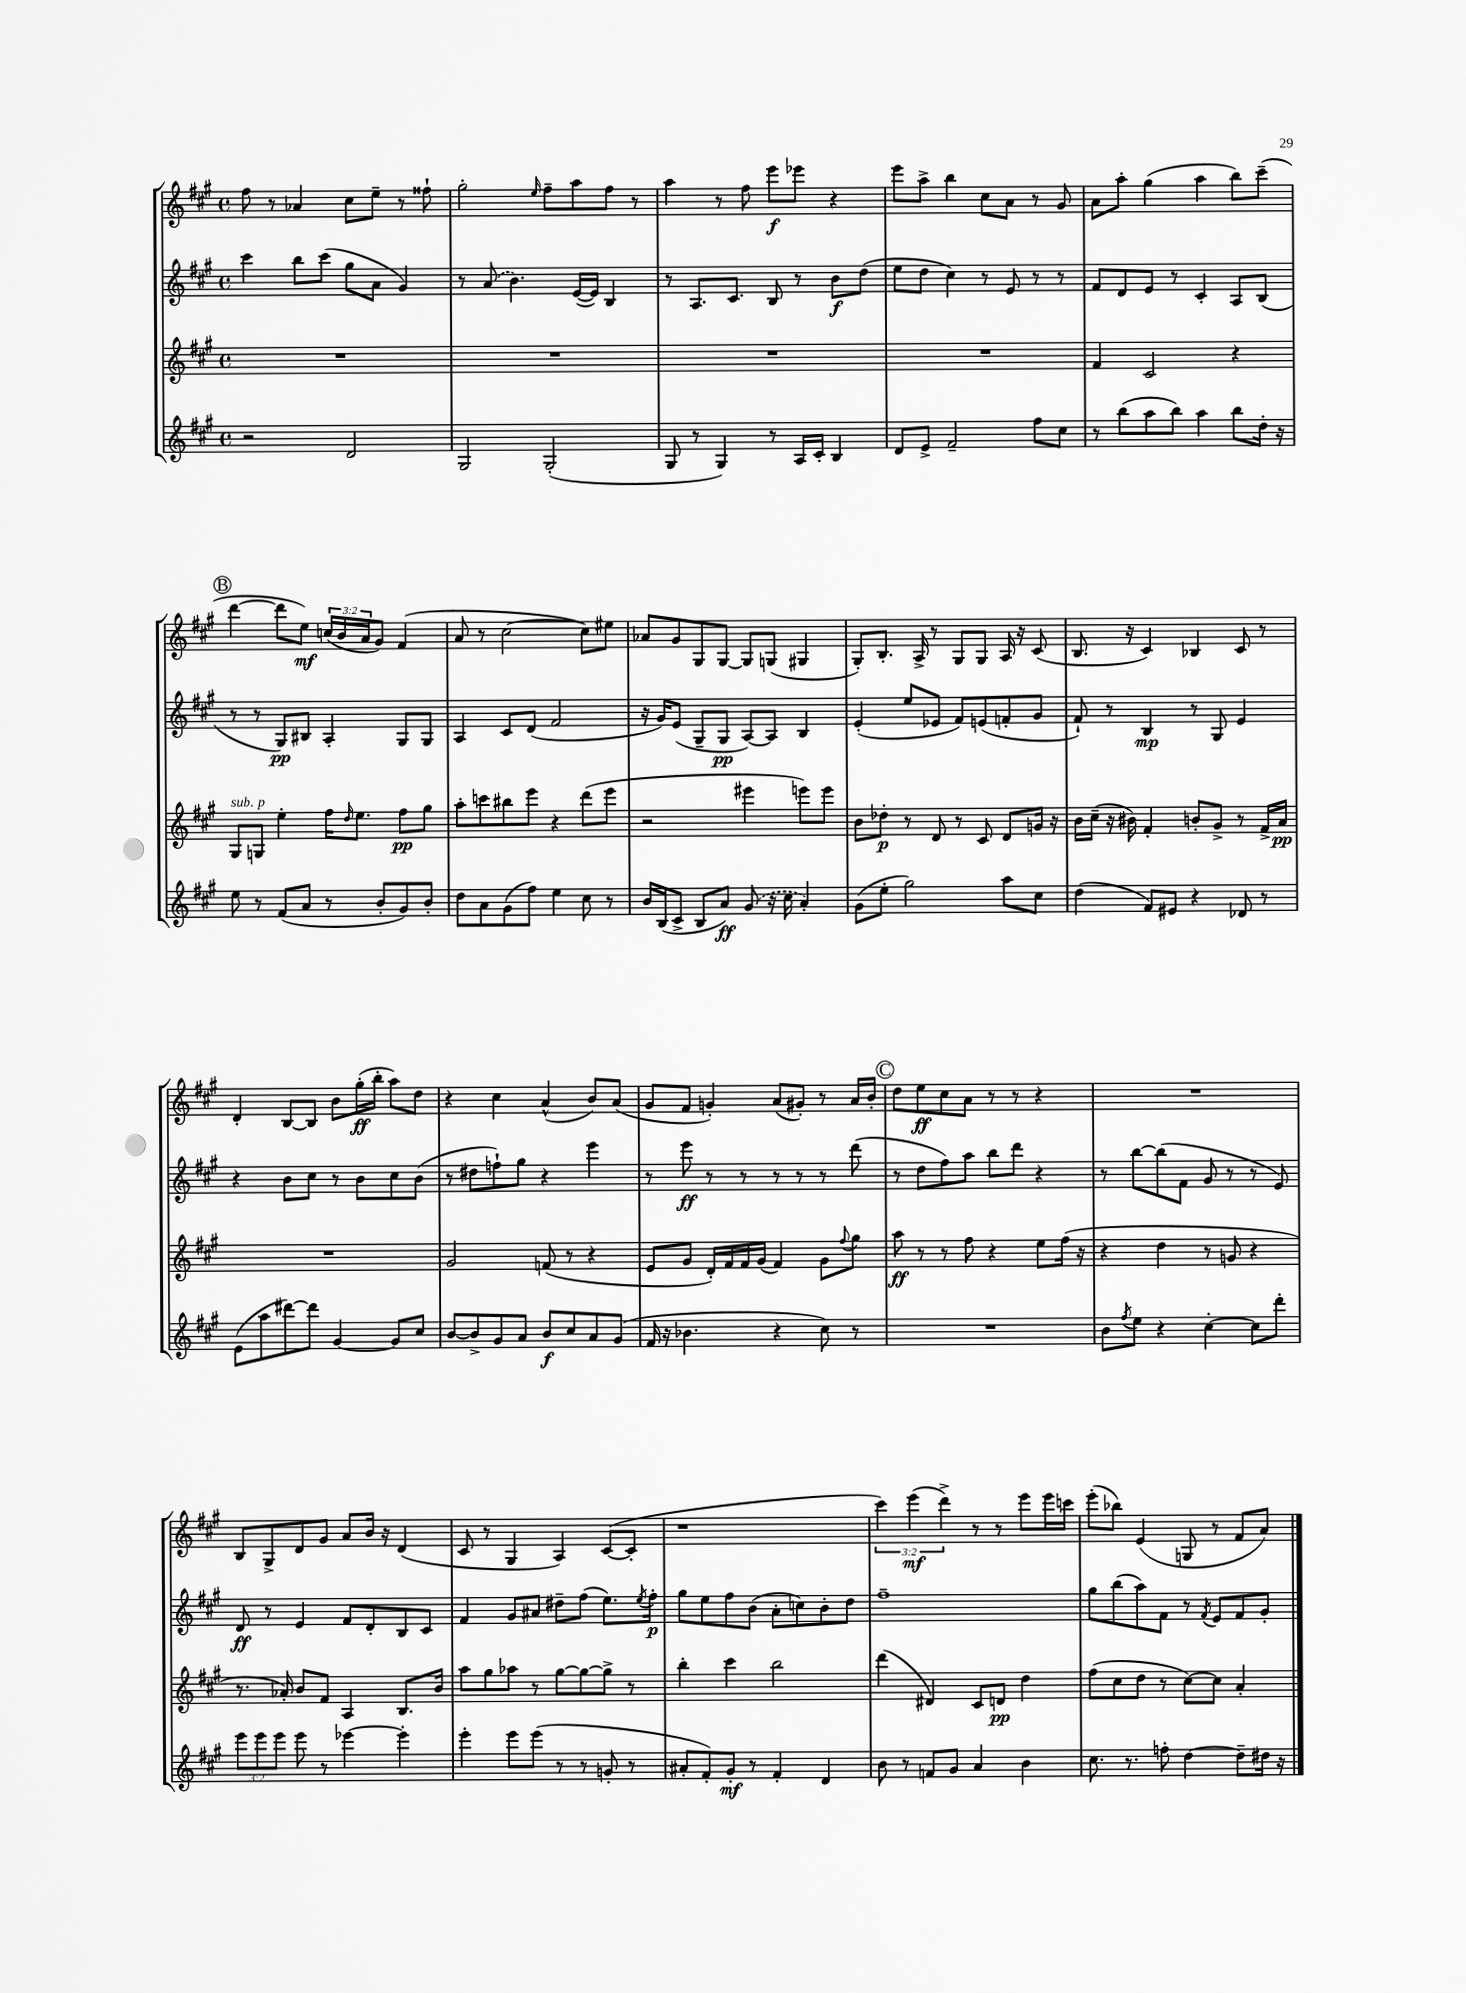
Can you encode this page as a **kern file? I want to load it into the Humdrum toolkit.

**kern	**kern	**kern	**kern
*staff4	*staff3	*staff2	*staff1
*clefG2	*clefG2	*clefG2	*clefG2
*k[f#c#g#]	*k[f#c#g#]	*k[f#c#g#]	*k[f#c#g#]
*M4/4	*M4/4	*M4/4	*M4/4
*met(c)	*met(c)	*met(c)	*met(c)
2r	1r	4ccc#	8ff#
.	.	.	8r
.	.	8bb	4a-
.	.	(8ccc#	.
2d	.	8gg#	8cc#
.	.	8a	8ee~
.	.	4g#)	8r
.	.	.	8ff##`
=	=	=	=
2G#	1r	8r	2gg#'
.	.	(8a	.
.	.	4.b)	.
.	.	.	16qqee
(2G#'	.	.	8ff#~
.	.	([16e	8aa
.	.	16e])	.
.	.	4B	8ff#
.	.	.	8r
=	=	=	=
8G#	1r	8r	4aa
8r	.	8.A	.
4G#)	.	.	8r
.	.	8.c#	.
.	.	.	8ff#
8r	.	8B	8eee
16A	.	8r	8eee-
16c#'	.	.	.
4B	.	8b	4r
.	.	(8dd	.
=	=	=	=
8d	1r	8ee	8eee
8e^	.	8dd	8aa^
2f#~	.	4cc#)	4bb
.	.	8r	8cc#
.	.	8e	8a
8ff#	.	8r	8r
8cc#	.	8r	8g#
=	=	=	=
8r	4f#	8f#	8a
(8bb	.	8d	8aa'
8aa	2c#	8e	(4gg#
8bb)	.	8r	.
4aa	.	4c#'	4aa
8bb	4r	8A	8bb)
16dd'	.	(8B	(8ccc#~
16r	.	.	.
=	=	=	=
8ee	8G#	8r	[4ddd
8r	8G	8r	.
(8f#	4ee'	8G#)	8ddd]
8a	.	8B#	8ee)
8r	16ff#	4A'	(24cc
.	.	.	24b
.	16qqdd	.	.
.	8.ee	.	.
.	.	.	24a
8b'	.	.	8g#)
8g#)	8ff#	8G#	(4f#
8b'	8gg#	8G#	.
=	=	=	=
8dd	8aa'	4A	8a
8a	8ccc	.	8r
(8g#	8bb#	8c#	[2cc#
8ff#)	8eee	(8d	.
4ee	4r	2f#	.
8cc#	(8ddd	.	8cc#])
8r	8eee	.	8ee#
=	=	=	=
16b	2r	16r	8a-
(16B	.	16g#)	.
8c#^	.	(8e	8g#
8B	.	8G#~	8G#
8a)	.	8G#	[8G#
(8g#	4eee#	[8A)	8G#]
16r	.	8A]	(8G
16cc#	.	.	.
4a')	8eee)	4B	4G#
.	8eee	.	.
=	=	=	=
(8g#	8b	(4e'	8G#')
8ee'	8dd-'	.	8.B'
2gg#)	8r	8ee	.
.	.	.	16A^
.	8d	8e-	8r
.	8r	8f#)	8G#
.	8c#	(8e	8G#
8aa	8d	8f'	16A
.	.	.	16r
8cc#	16g	8g#	(8c#
.	16r	.	.
=	=	=	=
(4dd	16b	8f#`)	8.B
.	(16cc#~	.	.
.	16r	8r	.
.	16b#)	.	16r
8f#)	4f#'	4B	4c#)
8e#	.	.	.
4r	8b'	8r	4B-
.	8g#^	8G#	.
8d-	8r	4e	8c#
8r	16f#^	.	8r
.	16a	.	.
=	=	=	=
(8e	1r	4r	4d'
8aa	.	.	.
[8ddd#)	.	8b	[8B
8ddd#]	.	8cc#	8B]
[4g#	.	8r	8b
.	.	8b	(16gg#'
.	.	.	16bb'
8g#]	.	8cc#	8aa)
8cc#	.	(8b	8dd
=	=	=	=
[8b	2g#	8r	4r
8b^]	.	8dd#	.
8g#	.	8ff`)	4cc#
8a	.	8gg#	.
8b	(8f	4r	(4a^^
8cc#	8r	.	.
8a	4r	4eee	8b)
(8g#	.	.	(8a
=	=	=	=
16f#	8e	8r	8g#
16r	.	.	.
4.b-	8g#	8eee	8f#
.	16d')	8r	4g')
.	16f#	.	.
.	16f#	8r	.
.	(16g#	.	.
4r	4f#)	8r	(8a
.	.	8r	8g#')
8cc#)	8g#	8r	8r
.	8qqff#	.	.
8r	8gg#	(8ddd	16a
.	.	.	16b'
=	=	=	=
1r	8aa	8r	8dd
.	8r	8dd	8ee
.	8r	8ff#)	8cc#
.	8ff#	8aa	8a
.	4r	8bb	8r
.	.	8ddd	8r
.	8ee	4r	4r
.	(16ff#	.	.
.	16r	.	.
=	=	=	=
8b	4r	8r	1r
8qff#	.	.	.
8ee	.	[8bb	.
4r	4dd	(8bb]	.
.	.	8f#	.
[4cc#'	8r	8g#	.
.	8g	8r	.
8cc#]	4r	8r	.
8ddd'	.	8e)	.
=	=	=	=
12eee	8.r	8d	8B
12eee	.	.	.
.	.	8r	8G#^
12eee	.	.	.
.	16a-')	.	.
8eee	8b	4e	8d
8r	8f#	.	8g#
[4eee-	4A	8f#	8a
.	.	8d'	16b
.	.	.	16r
4eee-']	8.B	8B	(4d
.	.	8c#	.
.	16b	.	.
=	=	=	=
4eee'	8aa	4f#	8c#
.	8gg#	.	8r
8eee	8aa-	8g#	4G#
(8eee	8r	8a#	.
8r	[8gg#	8dd#~	4A)
8r	8gg#_	(8ff#	.
8g'	8gg#^]	8.ee)	([8c#
8r	8r	.	8c#']
.	.	8qee	.
.	.	16ff#'	.
=	=	=	=
8a#'	4bb'	8gg#	1r
8f#')	.	8ee	.
8g#'	4ccc#	8ff#	.
8r	.	(8b	.
4f#'	2bb	8a'	.
.	.	8cc)	.
4d	.	8b'	.
.	.	8dd	.
=	=	=	=
8b	(4ddd	1ff#~	6ccc#)
8r	.	.	.
.	.	.	(6eee
8f	4d#)	.	.
.	.	.	6ddd^)
8g#	.	.	.
4a	8c#	.	8r
.	8d	.	8r
4b	4dd	.	8eee
.	.	.	16eee
.	.	.	16ccc
=	=	=	=
8.cc#	(8ff#	8gg#	(8eee'
.	8cc#	(8bb	8bb-)
8.r	.	.	.
.	8dd	8aa)	(4e
8ff'	8r	8f#	.
[4dd	[8cc#)	8r	8G
.	.	8qf#	.
.	8cc#]	8e	8r
8dd~]	4a'	8f#	8f#
16dd#	.	8g#'	8a)
16r	.	.	.
==	==	==	==
*-	*-	*-	*-
